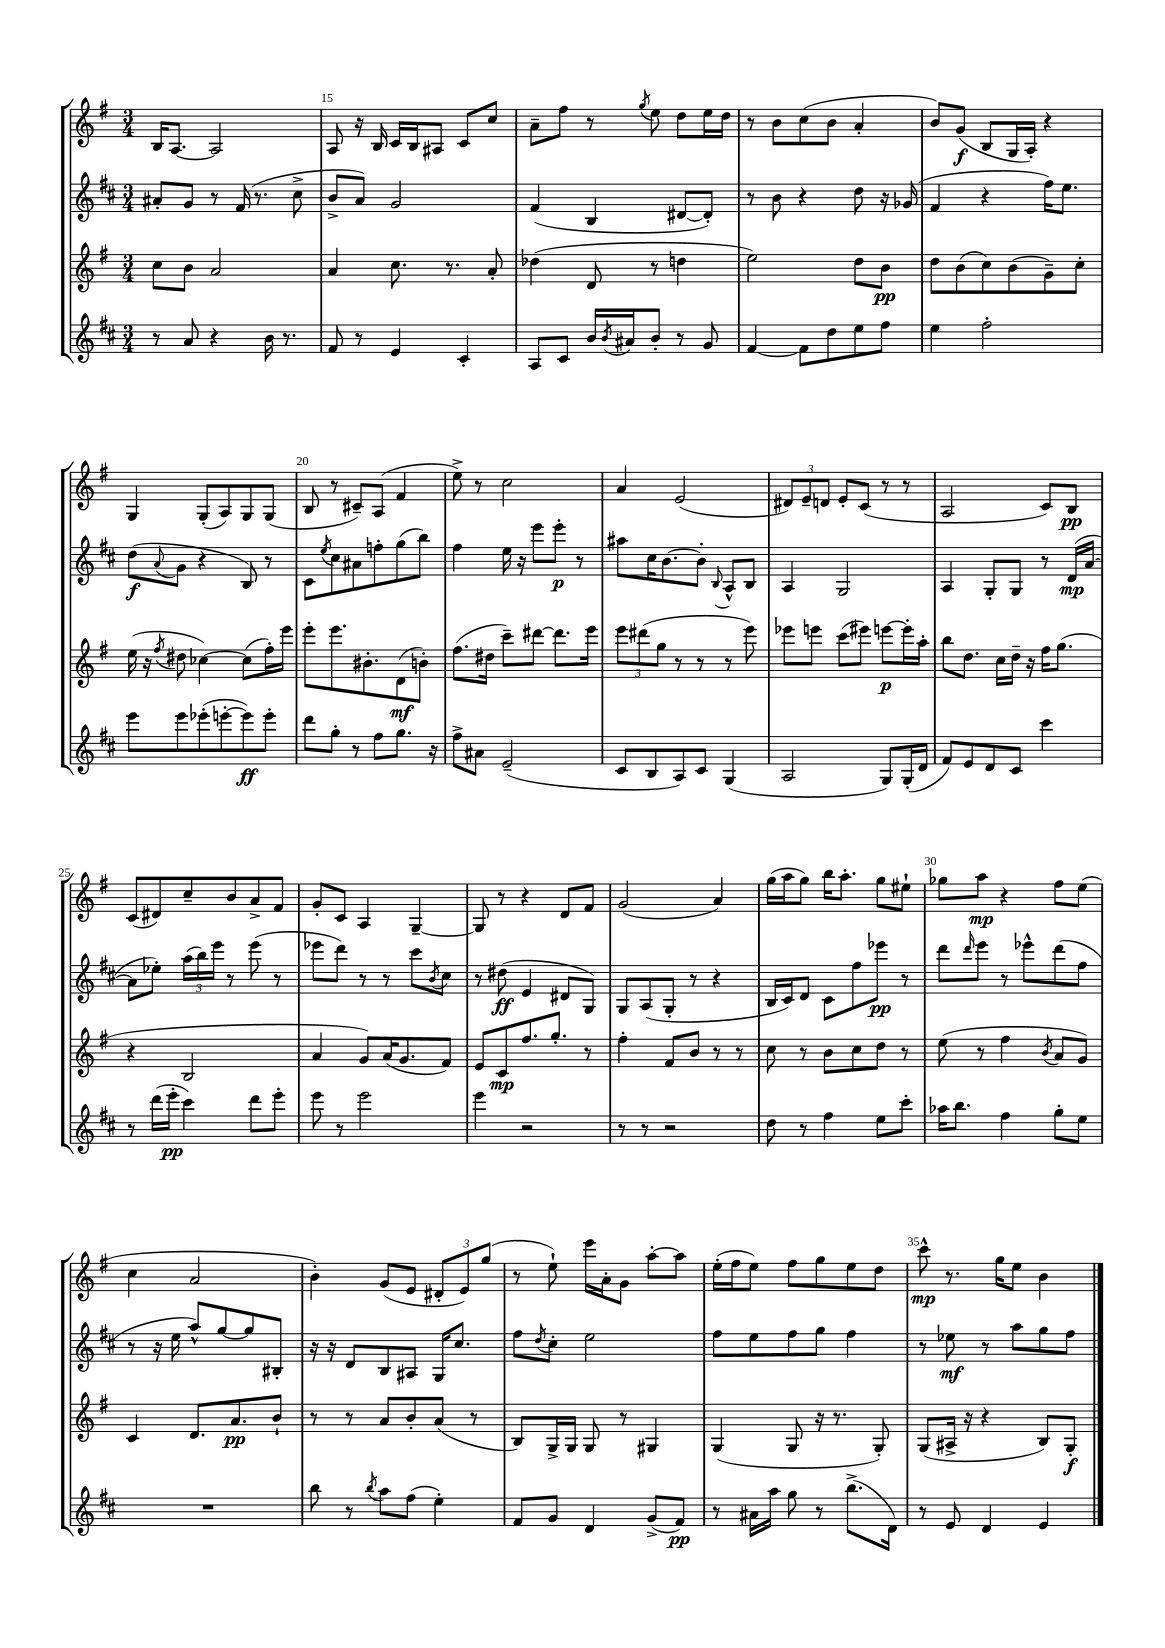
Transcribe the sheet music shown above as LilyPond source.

<<
\new StaffGroup <<
\new Staff = "s0" {
    \clef treble \key g \major \numericTimeSignature \time 3/4
    b16 a8.~ a2 |
    a8 r16 b16 c'16 b16 ais8 c'8 c''8 |
    a'8-- fis''8 r8 \acciaccatura { g''8 } e''8 d''8 e''16 d''16 |
    r8 b'8 c''8( b'8 a'4-. |
    b'8) g'8\f( b8 g16 a16-.) r4 |
    g4 g8-.( a8) g8 g8( |
    b8 r8 cis'8--) a8( fis'4 |
    e''8->) r8 c''2 |
    a'4 e'2( |
    \tuplet 3/2 { dis'8) e'8-- d'8 } e'8-. c'8( r8 r8 |
    a2 c'8) b8\pp |
    c'8( dis'8) c''8-- b'8 a'8-> fis'8 |
    g'8-. c'8 a4 g4~-- |
    g8 r8 r4 d'8 fis'8 |
    g'2( a'4) |
    g''16( a''16 g''8) b''16 a''8.-. g''8 eis''8-! |
    ges''8 a''8\mp r4 fis''8 e''8( |
    c''4 a'2 |
    b'4-.) g'8( e'8 \tuplet 3/2 { dis'8-. e'8) g''8( } |
    r8 e''8-!) e'''16 a'16-. g'8 a''8~-. a''8 |
    e''16-.( fis''16 e''8) fis''8 g''8 e''8 d''8 |
    c'''8-^\mp r8. g''16 e''8 b'4 \bar "|." |
}
\new Staff = "s1" {
    \clef treble \key d \major \numericTimeSignature \time 3/4
    ais'8-. g'8 r8 fis'16( r8. cis''8-> |
    b'8-> a'8) g'2 |
    fis'4( b4 dis'8~ dis'8-.) |
    r8 b'8 r4 d''8 r16 ges'16( |
    fis'4 r4 fis''16) e''8. |
    d''8\f( \appoggiatura { a'8 } g'8 r4 b8) r8 |
    cis'8 \acciaccatura { e''8 } cis''8 ais'8 f''8-. g''8( b''8) |
    fis''4 e''16 r16 e'''8 e'''8-.\p r8 |
    ais''8 cis''16 b'8.~ b'8-. \appoggiatura { b8 } a8-^ b8 |
    a4 g2 |
    a4 g8-. g8 r8 d'16\mp( a'16~ |
    a'8 ees''8-.) \tuplet 3/2 { a''16( b''16) e'''16 } r8 e'''8( r8 |
    ees'''8 d'''8) r8 r8 cis'''8 \acciaccatura { b'8 } cis''8 |
    r8 dis''8\ff( e'4 dis'8 g8) |
    g8 a8( g8-. r8 r4 |
    b16 cis'16) d'8 cis'8 fis''8 ees'''8\pp r8 |
    d'''8 \grace { d'''16 } e'''8 r8 ees'''8-^ d'''8( fis''8 |
    r8 r16 e''16 a''8-^) g''8~ g''8 bis8-. |
    r16 r16 d'8 b8 ais8 g16 cis''8. |
    fis''8 \acciaccatura { d''8 } cis''8-. e''2 |
    fis''8 e''8 fis''8 g''8 fis''4 |
    r8 ees''8\mf r8 a''8 g''8 fis''8 \bar "|." |
}
\new Staff = "s2" {
    \clef treble \key g \major \numericTimeSignature \time 3/4
    c''8 b'8 a'2 |
    a'4 c''8. r8. a'8-. |
    des''4( d'8 r8 d''4 |
    e''2) d''8 b'8\pp |
    d''8 b'8( c''8) b'8( g'8--) c''8-. |
    e''16( r16 \acciaccatura { fis''8 } dis''8 ces''4~) ces''8( fis''16-.) e'''16 |
    e'''8-. e'''8. bis'8.-. d'8\mf( b'8-.) |
    fis''8.( dis''16 c'''8--) dis'''8~ dis'''8. e'''16 |
    \tuplet 3/2 { e'''8 dis'''8( g''8 } r8 r8 r8 e'''8) |
    ees'''8 e'''8 c'''8( eis'''8) e'''8~\p e'''16-. a''16-. |
    b''8 d''8. c''16 d''16-- r16 fis''16 g''8.( |
    r4 b2 |
    a'4 g'8) a'16( g'8. fis'8) |
    e'8 c'8\mp fis''8. g''8.-. r8 |
    fis''4-. fis'8 b'8 r8 r8 |
    c''8 r8 b'8 c''8 d''8 r8 |
    e''8( r8 fis''4 \acciaccatura { b'8 } a'8 g'8) |
    c'4 d'8. a'8.\pp b'8-! |
    r8 r8 a'8 b'8-. a'8( r8 |
    b8) g16-> g16 g8 r8 gis4 |
    g4( g8 r16 r8. g8-.) |
    g8( ais16-> r16 r4 b8) g8-.\f \bar "|." |
}
\new Staff = "s3" {
    \clef treble \key d \major \numericTimeSignature \time 3/4
    r8 a'8 r4 b'16 r8. |
    fis'8 r8 e'4 cis'4-. |
    a8 cis'8 b'16 \acciaccatura { b'8 } ais'16 b'8-. r8 g'8 |
    fis'4~ fis'8 d''8 e''8 fis''8 |
    e''4 fis''2-. |
    e'''8 e'''8 ees'''8-.( e'''8~-. e'''8\ff) e'''8-. |
    d'''8 g''8-. r8 fis''8 g''8. r16 |
    fis''8-> ais'8 e'2--( |
    cis'8 b8 a8) cis'8 g4( |
    a2 g8) g16-.( d'16 |
    fis'8) e'8 d'8 cis'8 cis'''4 |
    r8 d'''16( e'''16-.\pp cis'''4) d'''8 e'''8-. |
    e'''8 r8 e'''2 |
    e'''4 r2 |
    r8 r8 r2 |
    d''8 r8 fis''4 e''8 cis'''8-. |
    aes''16 b''8. fis''4 g''8-. e''8 |
    R2. |
    b''8 r8 \acciaccatura { b''8 } a''8 fis''8( e''4-.) |
    fis'8 g'8 d'4 g'8->( fis'8\pp) |
    r8 ais'16 a''16 g''8 r8 b''8.->( d'16) |
    r8 e'8 d'4 e'4 \bar "|." |
}
>>
>>
\layout { \context { \Score currentBarNumber = #14 \override BarNumber.break-visibility = ##(#f #t #t) barNumberVisibility = #(every-nth-bar-number-visible 5) } }
